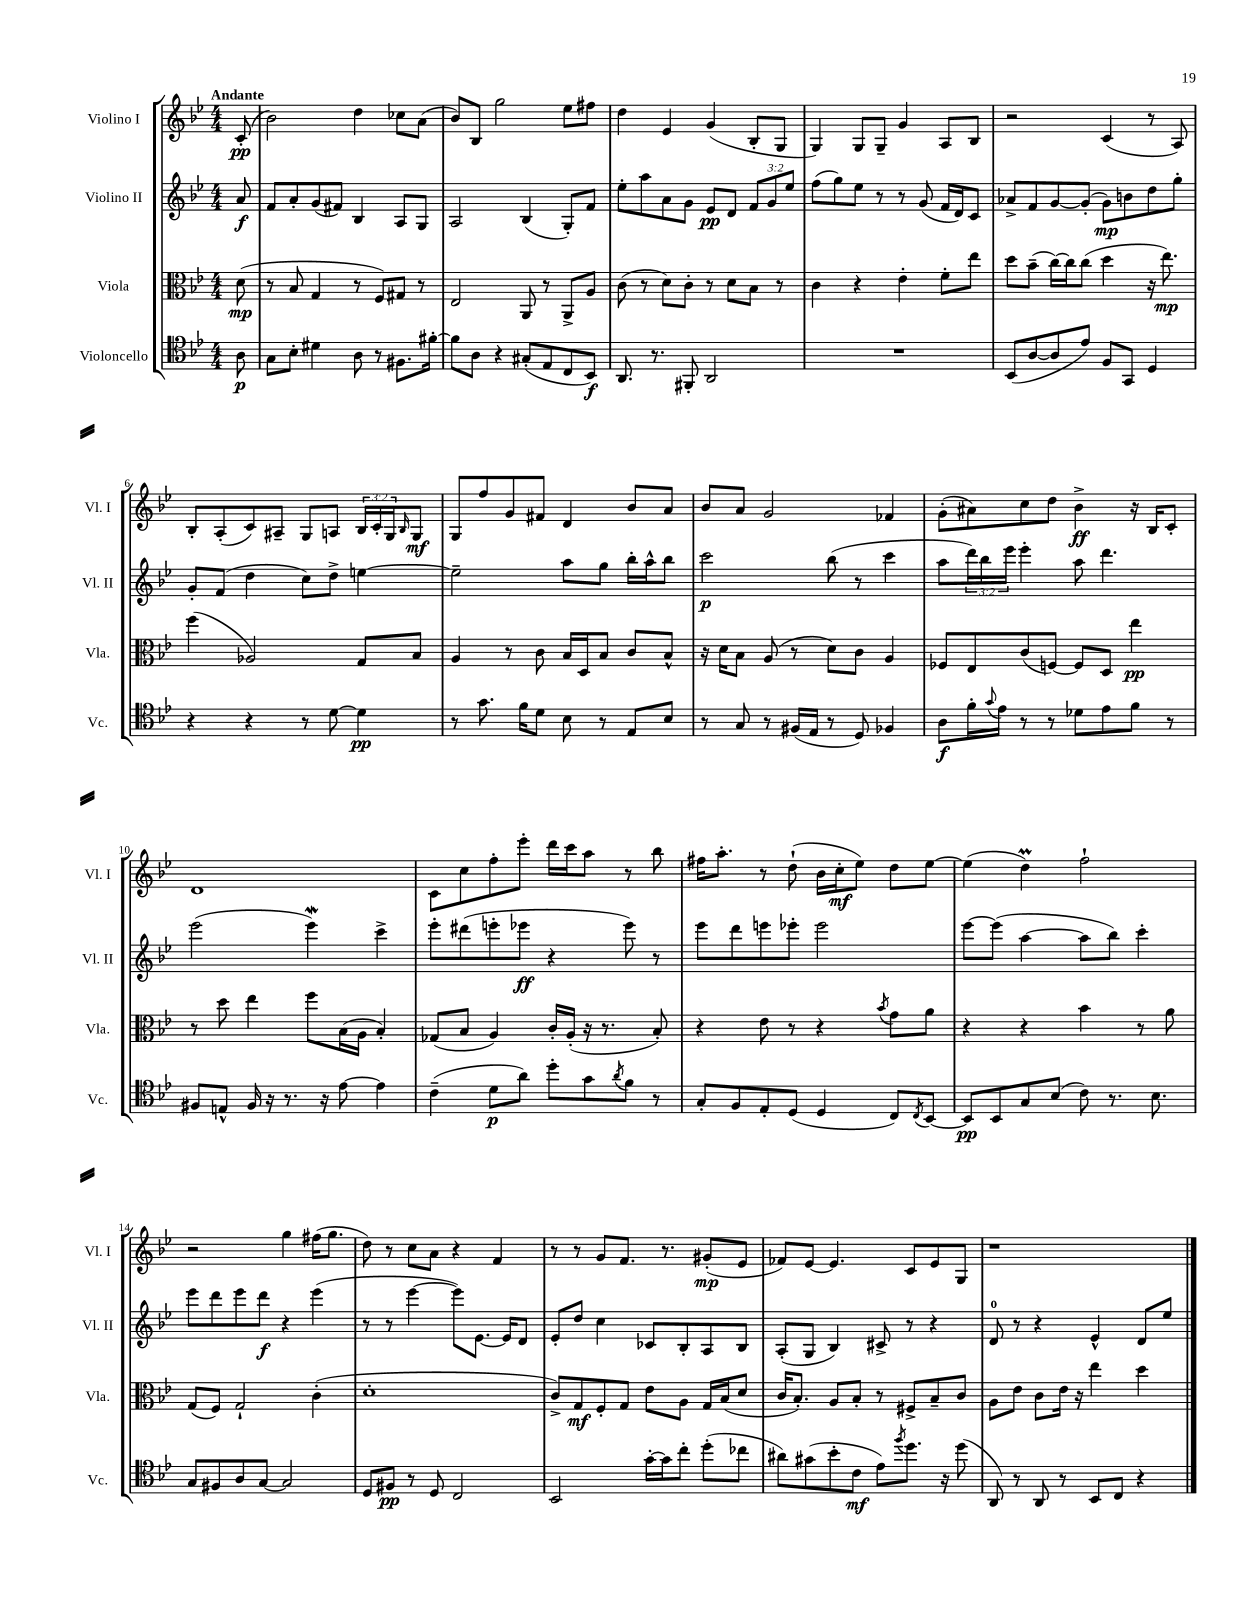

**kern	**kern	**kern	**kern
*staff4	*staff3	*staff2	*staff1
*clefC4	*clefC3	*clefG2	*clefG2
*k[b-e-]	*k[b-e-]	*k[b-e-]	*k[b-e-]
*M4/4	*M4/4	*M4/4	*M4/4
8A	(8d	8a	(8c'
=	=	=	=
8G	8r	8f	2b-)
8B-'	8B-	8a'	.
4d#	4G	(8g	.
.	.	8f#)	.
8A	8r	4B-	4dd
8r	8F)	.	.
8.F#	8G#	8A	8cc-
.	8r	8G	(8a
[16f#'	.	.	.
=	=	=	=
8f#]	2E-	2A	8b-)
8A	.	.	8B-
4r	.	.	2gg
(8G#'	8AA	(4B-	.
8E-	8r	.	.
8C	8AA^	8G')	8ee-
8BB-)	8A	8f	8ff#
=	=	=	=
8.AA	(8c	8ee-'	4dd
.	8r	8aa	.
8.r	.	.	.
.	8d)	8a	4e-
8FF#'	8c'	8g	.
2AA	8r	8e-	(4g
.	8d	8d	.
.	8B-	12f	8B-'
.	.	12g	.
.	8r	.	8G
.	.	12ee-	.
=	=	=	=
1r	4c	(8ff	4G)
.	.	8gg)	.
.	4r	8ee-	8G
.	.	8r	8G~
.	4e-'	8r	4g
.	.	(8g	.
.	8f'	16f	8A
.	.	16d)	.
.	8ee-	8c	8B-
=	=	=	=
(8BB-	8dd	8a-^	2r
[8A	(8b-~	8f	.
8A]	[16cc)	[8g	.
.	16cc]	.	.
8e-)	(8cc	(8g']	.
8F	4dd	8g)	(4c
8GG	.	8b	.
4D	16r	8dd	8r
.	8.ee-)	.	.
.	.	8gg'	8A)
=	=	=	=
4r	(4ff	8g'	8B-'
.	.	(8f	(8A'
4r	2A-)	4dd	8c)
.	.	.	8A#~
8r	.	8cc)	8G
[8d	.	8dd^	8A
4d]	8G	[4ee	24B-
.	.	.	24c'
.	.	.	24G
.	.	.	16qqB-
.	8B-	.	8G
=	=	=	=
8r	4A	2ee~]	8G
8.g	.	.	8ff
.	8r	.	8g
16f	.	.	.
8d	8c	.	8f#
8B-	16B-	8aa	4d
.	16D	.	.
8r	8B-	8gg	.
8E-	8c	16bb-'	8b-
.	.	16aa^^	.
8B-	8B-^^	8bb-	8a
=	=	=	=
8r	16r	2ccc	8b-
.	16d	.	.
8G	8B-	.	8a
8r	(8A	.	2g
(16F#	8r	.	.
16E-	.	.	.
8r	8d)	(8bb-	.
8D)	8c	8r	.
4F-	4A	4ccc	4f-
=	=	=	=
8A	8F-	8aa	(8g'
16f'	8E-	24ddd)	8a#)
.	.	24bb-	.
8qqg	.	.	.
16e-	.	.	.
.	.	24eee-	.
8r	(8c	4eee-'	8cc
8r	[8F)	.	8dd
8d-	8F]	8aa	4b-^
8e-	8D	4.ddd	.
8f	4ee-	.	16r
.	.	.	16B-
8r	.	.	8c'
=	=	=	=
8F#	8r	(2eee-	1d
8E^^	8dd	.	.
16F#	4ee-	.	.
16r	.	.	.
8.r	.	.	.
.	8ff	4eee-)	.
16r	.	.	.
[8e-	(16B-	.	.
.	16A	.	.
4e-]	4B-')	4ccc^	.
=	=	=	=
(4c~	(8G-	8eee-'	8c
.	8B-	(8ddd#	8cc
8d	4A)	8eee'	8ff'
8a)	.	8eee-	8eee-'
8dd'	16c'	4r	16ddd
.	(16A'	.	16ccc
8g	16r	.	8aa
.	8.r	.	.
8qa	.	.	.
8f	.	8eee-)	8r
8r	8B-')	8r	8bb-
=	=	=	=
8G'	4r	8eee-	16ff#
.	.	.	8.aa'
8F	.	8ddd	.
8E-'	8e-	8eee	8r
(8D	8r	8eee-'	(8dd`
4D	4r	2eee-	16b-
.	.	.	16cc'
.	.	.	8ee-)
.	8qb-	.	.
8C)	8g	.	8dd
8qC	.	.	.
[8BB-	8a	.	[8ee-
=	=	=	=
8BB-]	4r	[8eee-	(4ee-]
8BB-	.	(8eee-]	.
8G	4r	[4aa	4dd)
(8B-	.	.	.
8c)	4b-	8aa]	2ff`
8.r	.	8bb-)	.
.	8r	4ccc'	.
8.B-	.	.	.
.	8a	.	.
=	=	=	=
8G	(8G	8eee-	2r
8F#	8F)	8ddd	.
8A	2G`	8eee-	.
[8G	.	8ddd	.
2G]	.	4r	4gg
.	(4c'	(4eee-	(16ff#
.	.	.	8.gg
=	=	=	=
8D	1d'	8r	8dd)
8F#	.	8r	8r
8r	.	[4eee-	8cc
8D	.	.	8a
2C	.	8eee-])	4r
.	.	[8.e-	.
.	.	.	4f
.	.	16e-]	.
.	.	8d	.
=	=	=	=
2BB-	8c^)	8e-'	8r
.	8G	8dd	8r
.	8F'	4cc	8g
.	8G	.	8.f
[16g'	8e-	8c-	.
16g]	.	.	8.r
8cc'	8A	8B-'	.
(8dd'	16G	8A	(8g#'
.	(16B-	.	.
8cc-	8d	8B-	8e-
=	=	=	=
8a#)	16c	(8A'	8f-)
.	8.B-')	.	.
(8g#	.	8G	[8e-
8b-'	8A	4B-)	4.e-]
8c	8B-'	.	.
8e-)	8r	8c#^	.
8qff	.	.	.
8.dd	8F#^	8r	8c
.	8B-~	4r	8e-
16r	.	.	.
(8dd	8c	.	8G
=	=	=	=
8AA)	8A	8d	1r
8r	8e-	8r	.
8AA	8c	4r	.
8r	16e-	.	.
.	16r	.	.
8BB-	4ee-	4e-^^	.
8C	.	.	.
4r	4dd	8d	.
.	.	8ee-	.
==	==	==	==
*-	*-	*-	*-
